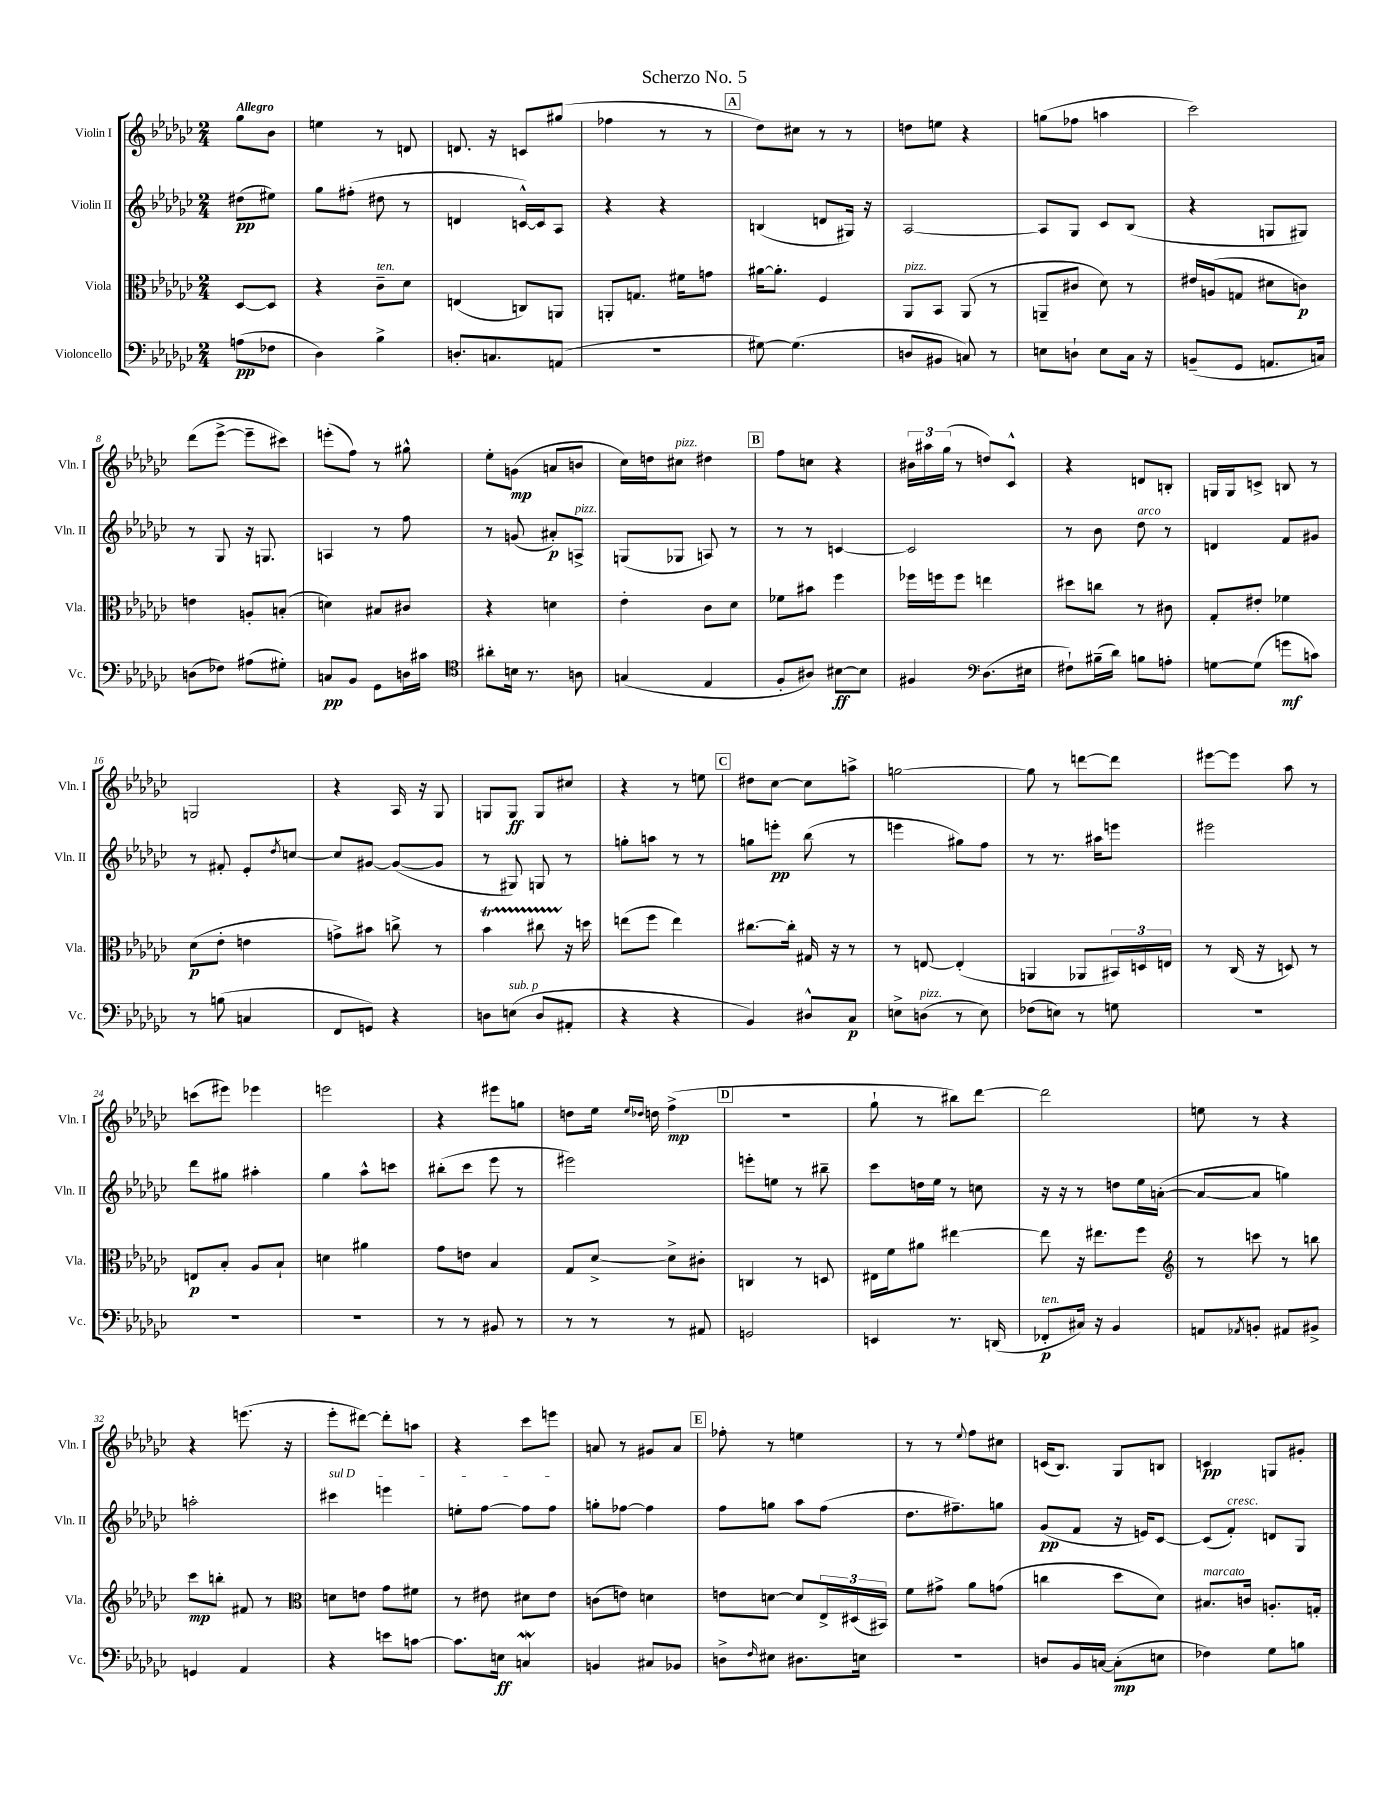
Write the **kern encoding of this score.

**kern	**kern	**kern	**kern
*staff4	*staff3	*staff2	*staff1
*clefF4	*clefC3	*clefG2	*clefG2
*k[b-e-a-d-g-c-]	*k[b-e-a-d-g-c-]	*k[b-e-a-d-g-c-]	*k[b-e-a-d-g-c-]
*M2/4	*M2/4	*M2/4	*M2/4
(8A\L	[8D-/L	(8dd#\L	8gg-\L
8F-\J	8D-/]J	8ee#\J)	8b-\J
=	=	=	=
4D-\)	4r	8gg-\L	4ee\
.	.	(8ff#'\J	.
4B-^\	8c-~\L	8dd#\	8r
.	8d-\J	8r	8d/
=	=	=	=
8.D'/L	(4E/	4d/	8.d/
8.C/	.	.	16r
.	8C/L)	[16c^^/LL)	8c/L
.	.	16c/]J	.
(8AA/J	8AA/J	8A-/J	(8gg#/J
=	=	=	=
2r	8AA'/L	4r	4ff-\
.	8.G/J	.	.
.	.	4r	8r
.	16f#\LK	.	.
.	8g\J	.	8r
=	=	=	=
[8G#\)	[16a#\LK	(4B/	8dd-\L)
.	8.a#'\]J	.	.
(4.G#\]	.	.	8cc#\J
.	4F/	8d/L	8r
.	.	16G#/Jk)	8r
.	.	16r	.
=	=	=	=
8D/L	8AA-/L	[2A-/	8dd\L
8BB#/J	8BB-/J	.	8ee\J
8C/)	(8AA-/	.	4r
8r	8r	.	.
=	=	=	=
8E\L	8AA~/L	8A-/]L	(8gg\L
8D`\J	8c#/J	8G-/J	8ff-\J
8E\L	8d-\)	8c-/L	4aa\
16C-\Jk	8r	(8B-/J	.
16r	.	.	.
=	=	=	=
(8BB~/L	16e#/LL	4r	2ccc-\)
.	(16A/J	.	.
8GG-/J	8G/J	.	.
8.AA/L	8d#\L	8G/L	.
.	8c\J)	8G#/J)	.
16C/Jk)	.	.	.
=	=	=	=
(8D\L	4e\	8r	(8ddd-\L
8F-\J)	.	8G-/	[8eee-^\J
(8A#\L	8A'/L	16r	8eee-~\]L
.	.	8.G/	.
8G#'\J)	(8B'/J	.	8ccc#\J)
=	=	=	=
8C/L	4d\)	4A/	(8eee'\L
8BB-/J	.	.	8ff\J)
8GG-\L	8B#/L	8r	8r
16D\L	8c#/J	8ff\	8gg#^^\
16c#\JJ	.	.	.
=	=	=	=
*clefC4	*	*	*
8a#'\L	4r	8r	8ee-'\L
16B\Jk	.	(8g/	(8g\J
8.r	.	.	.
.	4d\	8a#'/L)	8a/L
8A\	.	8A^/J	8b/J
=	=	=	=
(4G/	4e-'\	(8G/L	16cc-\LL)
.	.	.	16dd\J
.	.	8G-/J	8cc#\J
4E-/	8c-\L	8A/)	4dd#\
.	8d-\J	8r	.
=	=	=	=
8F'/L	8f-\L	8r	8ff\L
8A#/J)	8b#\J	8r	8cc\J
[8B#\L	4ff\	[4c/	4r
8B#\]J	.	.	.
=	=	=	=
4F#/	16ff-\LL	2c/]	24b#\LL
.	.	.	24aa#\
.	16ff\J	.	.
.	.	.	(24gg-\JJ
.	8ff\J	.	8r
*clefF4	*	*	*
(8.D-\L	4ee\	.	8dd/L)
.	.	.	8c-^^/J
16E#\Jk	.	.	.
=	=	=	=
8F#`\L)	8dd#\L	8r	4r
(16B#~\L	8cc\J	8b-\	.
16d-\JJ)	.	.	.
8B\L	8r	8dd-\	8d/L
8A'\J	8c#\	8r	8B'/J
=	=	=	=
[8G\L	8G-'/L	4d/	16G/LL
.	.	.	16G/J
(8G\]J	8e#'/J	.	8c^/J
8g\L	4f-\	8f/L	8B/
8c\J)	.	8g#/J	8r
=	=	=	=
8r	(8d-\L	8r	2G/
(8B\	8e-'\J	8f#'/	.
4C/	4e\	8e-'/L	.
.	.	8qdd-/	.
.	.	[8cc/J	.
=	=	=	=
8FF/L	8g^\L)	8cc/]L	4r
8GG/J)	8b#\J	[8g#/J	.
4r	8cc^\	(8g#/_L	16A-/
.	.	.	16r
.	8r	8g#/]J	8G-/
=	=	=	=
8D\L	4b-\	8r	8G/L
(8E\J	.	8G#/)	8G/J
8D/L	8cc#\	8G/	8G/L
8AA#'/J	16r	8r	8cc#/J
.	16dd\	.	.
=	=	=	=
4r	(8ee\L	8gg'\L	4r
.	8ff\J	8aa\J	.
4r	4ee\)	8r	8r
.	.	8r	8ee\
=	=	=	=
4BB-/)	[8.cc#\L	8gg\L	8dd#\L
.	.	8eee'\J	[8cc-\J
.	16cc#'\]Jk	.	.
8D#^^/L	16G#/	(8bb-\	8cc-\]L
.	16r	.	.
8C-/J	8r	8r	8aa^\J
=	=	=	=
8E^\L	8r	4eee\	[2gg\
(8D\J	[8E/	.	.
8r	(4E'/]	8gg#\L)	.
8E\)	.	8ff\J	.
=	=	=	=
(8F-\L	4AA/	8r	8gg\]
8E\J)	.	8.r	8r
8r	8AA-/L	.	[8ddd\L
.	.	16aa#\LK	.
8G\	24BB#/L)	8eee\J	8ddd\]J
.	24D/	.	.
.	24E/JJ	.	.
=	=	=	=
2r	8r	2eee#\	[8eee#\L
.	(16C-/	.	8eee#\]J
.	16r	.	.
.	8D/)	.	8aa-\
.	8r	.	8r
=	=	=	=
2r	8E/L	8ddd-\L	(8ccc\L
.	8B-'/J	8gg#\J	8eee#\J)
.	8A-/L	4aa#'\	4eee-\
.	8B-`/J	.	.
=	=	=	=
2r	4d\	4gg-\	2eee\
.	4a#\	8aa-^^\L	.
.	.	8ccc\J	.
=	=	=	=
8r	8g-\L	(8bb#'\L	4r
8r	8e\J	8ccc-\J	.
8BB#/	4B-/	8eee-\	8eee#\L
8r	.	8r	8gg\J
=	=	=	=
8r	8G-/L	2eee#\)	8dd\L
8r	[8d-^/J	.	16ee-\Jk
.	.	.	16qqee-/LL
.	.	.	16qqdd-/JJ
.	.	.	16dd\
8r	8d-^\]L	.	(4ff^\
8AA#/	8c#'\J	.	.
=	=	=	=
2GG/	4C/	8eee'\L	2r
.	.	8ee\J	.
.	8r	8r	.
.	8D/	8bb#~\	.
=	=	=	=
4EE/	16E#\LL	8ccc-\L	8gg-`\
.	16f\J	.	.
.	8a#\J	16dd\L	8r
.	.	16ee-\JJ	.
8.r	[4ee#\	8r	8bb#\L)
.	.	8cc\	[8ddd-\J
(16DD/	.	.	.
=	=	=	=
8FF-'/L	8ee#\]	16r	2ddd-\]
.	.	16r	.
16C#/Jk)	16r	8r	.
16r	8.ee#\L	.	.
4BB-/	.	8dd\L	.
.	8ff\J	16ee-\L	.
.	.	([16a'\JJ	.
=	=	=	=
*	*clefG2	*	*
8AA/L	8r	8a/_L	8ee\
8qAA-/	.	.	.
8BB'/J	8ccc\	8a/]J	8r
8AA#/L	8r	4gg\)	4r
8BB#^/J	8bb\	.	.
=	=	=	=
4GG/	8ccc-\L	2aa'\	4r
.	8bb'\J	.	.
4AA-/	8f#/	.	(8.eee\
.	8r	.	.
.	.	.	16r
=	=	=	=
*	*clefC3	*	*
4r	8d\L	4ccc#\	8eee-'\L
.	8e\J	.	[8ddd#\J)
8e\L	8g-\L	4eee\	8ddd#'\]L
[8c\J	8f#\J	.	8aa\J
=	=	=	=
8.c\]L	8r	8ee'\L	4r
.	8e#\	[8ff\J	.
16E\Jk	.	.	.
4C/	8d#\L	8ff\]L	8ccc-\L
.	8e#\J	8ff\J	8eee\J
=	=	=	=
4BB/	(8c\L	8gg'\L	8a/
.	8e\J)	[8ff-\J	8r
8C#/L	4d\	4ff-\]	8g#/L
8BB-/J	.	.	8a/J
=	=	=	=
8D^\L	8e\L	8ff\L	8ff-'\
16qqF/	.	.	.
8E#\J	[8d\J	8gg\J	8r
8.D#\L	8d/]L	8aa-\L	4ee\
.	24E-^/L	(8ff\J	.
.	(24D#/	.	.
16E\Jk	.	.	.
.	24BB#/JJ)	.	.
=	=	=	=
2r	8f\L	8.dd-\L	8r
.	8g#^\J	.	8r
.	.	8.ff#~\)	.
.	.	.	8qqee-/
.	8a-\L	.	8ff\L
.	(8g\J	8gg\J	8cc#\J
=	=	=	=
8D/L	4cc\	(8g-/L	(16c/LK
.	.	.	8.B-/J)
16BB-/L	.	8f/J	.
[16C/JJ	.	.	.
(8C'\]L	8dd-\L	16r	8G-/L
.	.	16e/LK)	.
8E\J	8d-\J)	[8c-/J	8B/J
=	=	=	=
4F-\)	8.B#/L	(8c-/]L	4c/
.	.	8f'/J)	.
.	16c/Jk	.	.
8G-\L	8.A'/L	8d/L	8G/L
8B\J	.	8G-/J	8g#'/J
.	16G'/Jk	.	.
==	==	==	==
*-	*-	*-	*-
